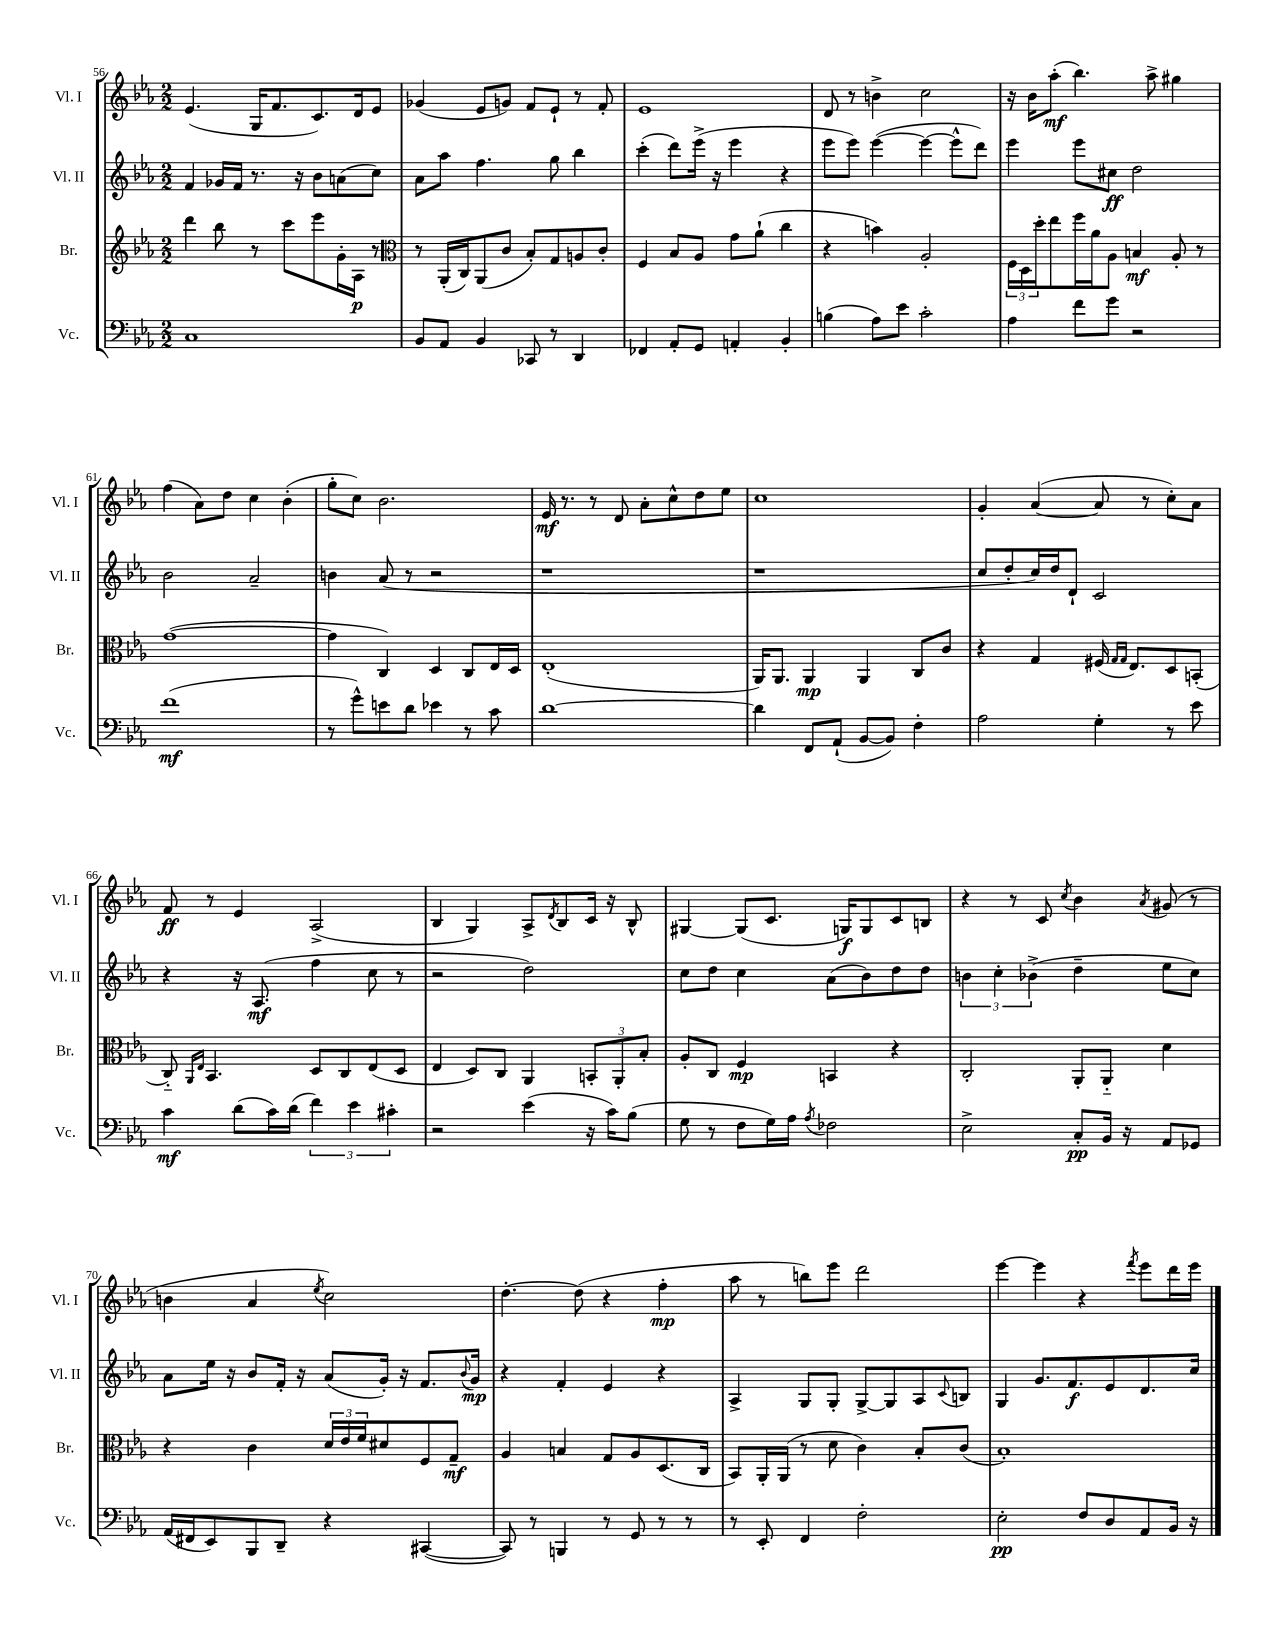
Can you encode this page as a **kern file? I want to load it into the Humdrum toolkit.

**kern	**dynam	**kern	**dynam	**kern	**dynam	**kern	**dynam
*part4	*part4	*part3	*part3	*part2	*part2	*part1	*part1
*staff4	*staff4	*staff3	*staff3	*staff2	*staff2	*staff1	*staff1
*I"Vc.	*	*I"Br.	*	*I"Vl. II	*	*I"Vl. I	*
*I'Vc.	*	*I'Br.	*	*I'Vl. II	*	*I'Vl. I	*
*clefF4	*	*clefG2	*	*clefG2	*	*clefG2	*
*k[b-e-a-]	*	*k[b-e-a-]	*	*k[b-e-a-]	*	*k[b-e-a-]	*
*M2/2	*	*M2/2	*	*M2/2	*	*M2/2	*
=56	=56	=56	=56	=56	=56	=56	=56
1C	.	4ddd\	.	4f/	.	(4.e-/	.
.	.	8bb-\	.	16g-X/LL	.	.	.
.	.	.	.	16f/JJ	.	.	.
.	.	8r	.	8.r	.	16G/KL	.
.	.	.	.	.	.	8.f/	.
.	.	8ccc\L	.	.	.	.	.
.	.	.	.	16r	.	.	.
.	.	8eee-\	.	8b-\L	.	8.c/)	.
.	.	16g'\L	.	(8an\	.	.	.
.	.	16A-\JJ	p	.	.	16d/k	.
.	.	8r	.	8cc\J)	.	8e-/J	.
=57	=57	=57	=57	=57	=57	=57	=57
*	*	*clefC3	*	*	*	*	*
8BB-/L	.	8r	.	8a-\L	.	(4g-X/	.
8AA-/J	.	(16AA-'/LL	.	8aa-\J	.	.	.
.	.	16C/J)	.	.	.	.	.
4BB-/	.	(8AA-/	.	4.ff\	.	8e-/L	.
.	.	8c/J	.	.	.	8gn/J)	.
8CC-X/	.	8B-'/L)	.	.	.	8f/L	.
8r	.	8G/	.	8gg\	.	8e-`/J	.
4DD/	.	8An/	.	4bb-\	.	8r	.
.	.	8c'/J	.	.	.	8f'/	.
=58	=58	=58	=58	=58	=58	=58	=58
4FF-X/	.	4F/	.	(4ccc'\	.	1e-	.
8AA-'/L	.	8B-/L	.	8ddd\L)	.	.	.
8GG/J	.	8A-/J	.	(16eee-^\Jk	.	.	.
.	.	.	.	16r	.	.	.
4AAn'/	.	8g\L	.	4eee-\	.	.	.
.	.	(8a-`\J	.	.	.	.	.
4BB-'/	.	4cc\	.	4r	.	.	.
=59	=59	=59	=59	=59	=59	=59	=59
(4Bn\	.	4r	.	8eee-\L	.	8d/	.
.	.	.	.	8eee-\J)	.	8r	.
8A-\L)	.	4bn\)	.	([4eee-\	.	4bn^\	.
8e-\J	.	.	.	.	.	.	.
2c'\	.	2A-'/	.	4eee-\_	.	2cc\	.
.	.	.	.	8eee-^^\L]	.	.	.
.	.	.	.	8ddd\J)	.	.	.
=60	=60	=60	=60	=60	=60	=60	=60
4A-\	.	24F\LL	.	4eee-\	.	16r	.
.	.	24D\	.	.	.	.	.
.	.	.	.	.	.	16b-\KL	.
.	.	24dd'\J	.	.	.	.	.
.	.	8ee-\	.	.	.	(8aa-'\J	mf
8f\L	.	16ff\L	.	8eee-\L	.	4.bb-\)	.
.	.	16a-\J	.	.	.	.	.
8g\J	.	8A-\J	.	8cc#X\J	ff	.	.
2r	.	4Bn/	mf	2dd\	.	.	.
.	.	.	.	.	.	8aa-^\	.
.	.	8A-'/	.	.	.	4gg#X\	.
.	.	8r	.	.	.	.	.
!!LO:LB:g=z
=61	=61	=61	=61	=61	=61	=61	=61
(1f	mf	([1g	.	2b-\	.	(4ff\	.
.	.	.	.	.	.	8a-\L)	.
.	.	.	.	.	.	8dd\J	.
.	.	.	.	2a-~/	.	4cc\	.
.	.	.	.	.	.	(4b-'\	.
=62	=62	=62	=62	=62	=62	=62	=62
8r	.	4g\]	.	4bn\	.	8gg'\L	.
8g^^\L)	.	.	.	.	.	8cc\J)	.
8en\	.	4C/)	.	(8a-/	.	2.b-\	.
8d\J	.	.	.	8r	.	.	.
4e-X\	.	4D/	.	2r	.	.	.
8r	.	8C/L	.	.	.	.	.
8c\	.	16E-/L	.	.	.	.	.
.	.	16D/JJ	.	.	.	.	.
=63	=63	=63	=63	=63	=63	=63	=63
[1d	.	(1E-'	.	1r	.	16e-/	mf
.	.	.	.	.	.	8.r	.
.	.	.	.	.	.	8r	.
.	.	.	.	.	.	8d/	.
.	.	.	.	.	.	8a-'\L	.
.	.	.	.	.	.	8cc^^\	.
.	.	.	.	.	.	8dd\	.
.	.	.	.	.	.	8ee-\J	.
=64	=64	=64	=64	=64	=64	=64	=64
4d\]	.	16AA-/KL)	.	1r	.	1cc	.
.	.	8.AA-/J	.	.	.	.	.
8FF/L	.	4AA-/	mp	.	.	.	.
(8AA-`/J	.	.	.	.	.	.	.
[8BB-/L	.	4AA-/	.	.	.	.	.
8BB-/J])	.	.	.	.	.	.	.
4F'\	.	8C/L	.	.	.	.	.
.	.	8c/J	.	.	.	.	.
=65	=65	=65	=65	=65	=65	=65	=65
2A-\	.	4r	.	8cc/L	.	4g'/	.
.	.	.	.	8dd'/	.	.	.
.	.	4G/	.	16cc/L)	.	([4a-/	.
.	.	.	.	16dd/J	.	.	.
.	.	.	.	8d`/J	.	.	.
4G'\	.	(16F#X/	.	2c/	.	8a-/]	.
.	.	16qqG/LL	.	.	.	.	.
.	.	16qqG/JJ	.	.	.	.	.
.	.	8.E-/L)	.	.	.	.	.
.	.	.	.	.	.	8r	.
8r	.	8D/	.	.	.	8cc'\L)	.
8e-\	.	(8BBn'/J	.	.	.	8a-\J	.
!!LO:LB:g=z
=66	=66	=66	=66	=66	=66	=66	=66
4c\	mf	8C/)	.	4r	.	8f/	ff
.	.	16qqAA-/LL	.	.	.	.	.
.	.	16qqE-/JJ	.	.	.	.	.
.	.	4.BB-/	.	.	.	8r	.
(8d\L	.	.	.	16r	.	4e-/	.
.	.	.	.	(8.A-/	mf	.	.
16c\L)	.	.	.	.	.	.	.
(16d\JJ	.	.	.	.	.	.	.
6f\)	.	8D/L	.	4ff\	.	(2A-^/	.
.	.	8C/	.	.	.	.	.
6e-\	.	.	.	.	.	.	.
.	.	(8E-/	.	8cc\	.	.	.
6c#X'\	.	.	.	.	.	.	.
.	.	8D/J	.	8r	.	.	.
=67	=67	=67	=67	=67	=67	=67	=67
2r	.	4E-/	.	2r	.	4B-/	.
.	.	8D/L)	.	.	.	4G/)	.
.	.	8C/J	.	.	.	.	.
(4e-\	.	4AA-/	.	2dd\)	.	8A-^/L	.
.	.	.	.	.	.	8qd/	.
.	.	.	.	.	.	8B-/	.
16r	.	12BBn'/L	.	.	.	16c/Jk	.
16c\KL)	.	.	.	.	.	16r	.
.	.	12AA-'/	.	.	.	.	.
(8B-\J	.	.	.	.	.	8B-^^/	.
.	.	12B-'/J	.	.	.	.	.
=68	=68	=68	=68	=68	=68	=68	=68
8G\	.	8A-'/L	.	8cc\L	.	[4G#X/	.
8r	.	8C/J	.	8dd\J	.	.	.
8F\L	.	4F/	mp	4cc\	.	(8G#/L]	.
16G\L)	.	.	.	.	.	8.c/J	.
16A-\JJ	.	.	.	.	.	.	.
8qA-/	.	.	.	.	.	.	.
2F-X\	.	4BBn/	.	(8a-\L	.	.	.
.	.	.	.	.	.	16Gn/KL)	f
.	.	.	.	8b-\)	.	8G/	.
.	.	4r	.	8dd\	.	8c/	.
.	.	.	.	8dd\J	.	8Bn/J	.
=69	=69	=69	=69	=69	=69	=69	=69
2E-^\	.	2C'/	.	6bn\	.	4r	.
.	.	.	.	6cc'\	.	.	.
.	.	.	.	.	.	8r	.
.	.	.	.	(6b-X^\	.	.	.
.	.	.	.	.	.	8c/	.
.	.	.	.	.	.	8qcc/	.
8C'/L	pp	8AA-'/L	.	4dd~\	.	4b-\	.
16BB-/Jk	.	8AA-/J	.	.	.	.	.
16r	.	.	.	.	.	.	.
.	.	.	.	.	.	8qa-/	.
8AA-/L	.	4d\	.	8ee-\L	.	(8g#X/	.
8GG-X/J	.	.	.	8cc\J)	.	8r	.
!!LO:LB:g=z
=70	=70	=70	=70	=70	=70	=70	=70
(16AA-/LL	.	4r	.	8a-\L	.	4bn\	.
16FF#X/J	.	.	.	.	.	.	.
8EE-/)	.	.	.	16ee-\Jk	.	.	.
.	.	.	.	16r	.	.	.
8BBB-/	.	4c\	.	8b-/L	.	4a-/	.
8DD~/J	.	.	.	16f'/Jk	.	.	.
.	.	.	.	16r	.	.	.
.	.	.	.	.	.	8qee-/	.
4r	.	24d/LL	.	(8a-/L	.	2cc\)	.
.	.	24e-/	.	.	.	.	.
.	.	24f/J	.	.	.	.	.
.	.	8d#X/	.	16g'/Jk)	.	.	.
.	.	.	.	16r	.	.	.
([4CC#X/	.	8F/	.	8.f/L	.	.	.
.	.	8G~/J	mf	.	.	.	.
.	.	.	.	8qqb-/	.	.	.
.	.	.	.	16g/Jk	mp	.	.
=71	=71	=71	=71	=71	=71	=71	=71
8CC#/])	.	4A-/	.	4r	.	[4.dd'\	.
8r	.	.	.	.	.	.	.
4BBBn/	.	4Bn/	.	4f'/	.	.	.
.	.	.	.	.	.	(8dd\]	.
8r	.	8G/L	.	4e-/	.	4r	.
8GG/	.	8A-/	.	.	.	.	.
8r	.	(8.D/	.	4r	.	4ff'\	mp
8r	.	.	.	.	.	.	.
.	.	16C/Jk	.	.	.	.	.
=72	=72	=72	=72	=72	=72	=72	=72
8r	.	8BB-/L)	.	4A-^/	.	8aa-\	.
8EE-'/	.	16AA-'/L	.	.	.	8r	.
.	.	(16AA-/JJ	.	.	.	.	.
4FF/	.	8r	.	8G/L	.	8bbn\L)	.
.	.	8d\	.	8G'/J	.	8eee-\J	.
2F'\	.	4c\)	.	[8G^/L	.	2ddd\	.
.	.	.	.	8G/]	.	.	.
.	.	8B-'/L	.	8A-/	.	.	.
.	.	.	.	8qqc/	.	.	.
.	.	(8c/J	.	8Bn/J	.	.	.
=73	=73	=73	=73	=73	=73	=73	=73
2E-'\	pp	1B-')	.	4G/	.	[4eee-\	.
.	.	.	.	8.g/L	.	4eee-\]	.
.	.	.	.	8.f/	f	.	.
8F/L	.	.	.	.	.	4r	.
8D/	.	.	.	8e-/	.	.	.
.	.	.	.	.	.	8qfff/	.
8AA-/	.	.	.	8.d/	.	8eee-\L	.
16BB-/Jk	.	.	.	.	.	16ddd\L	.
16r	.	.	.	16cc/Jk	.	16eee-\JJ	.
==	==	==	==	==	==	==	==
*-	*-	*-	*-	*-	*-	*-	*-
